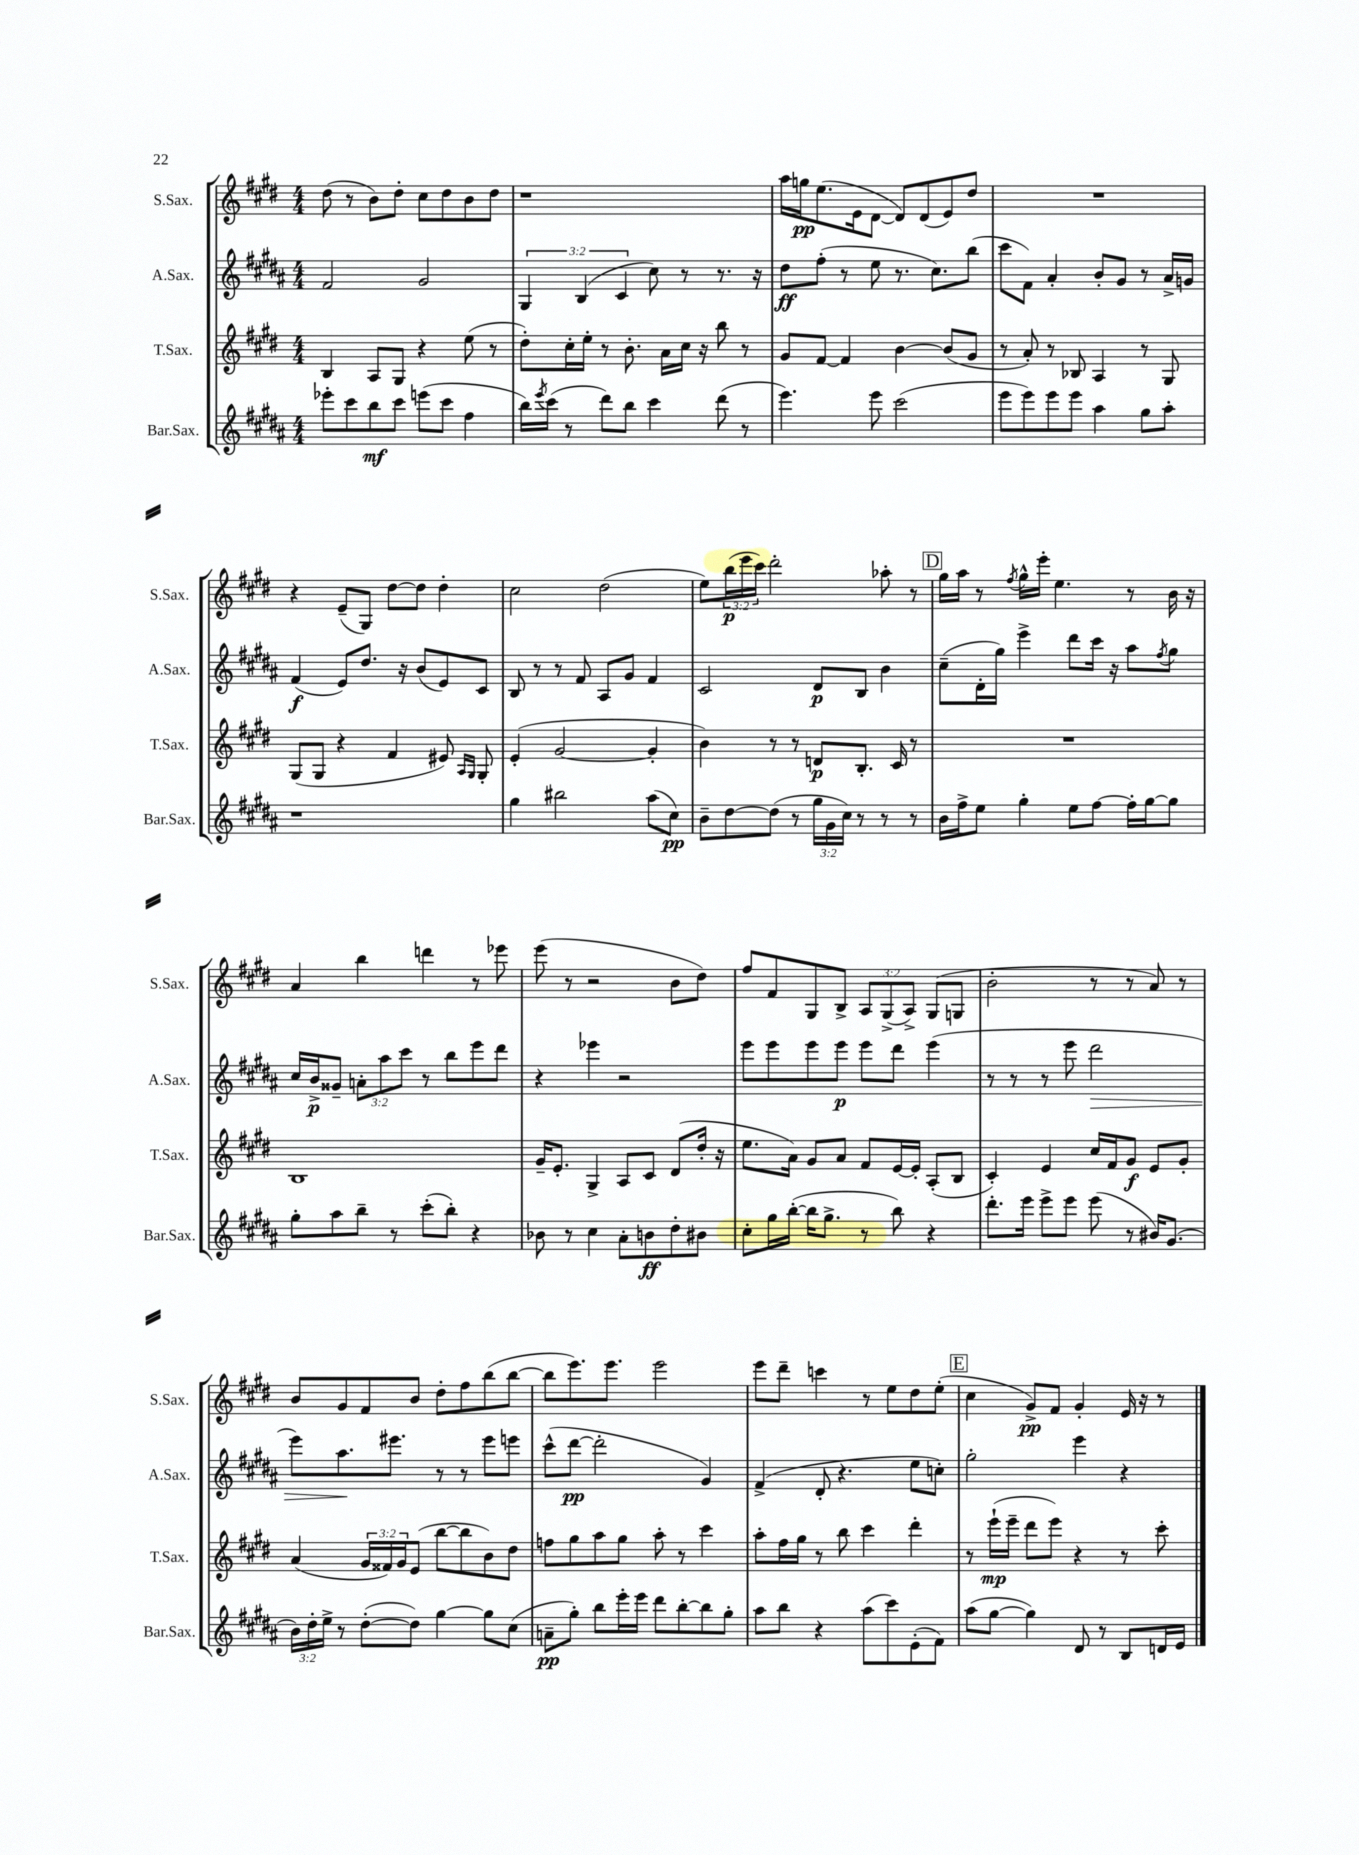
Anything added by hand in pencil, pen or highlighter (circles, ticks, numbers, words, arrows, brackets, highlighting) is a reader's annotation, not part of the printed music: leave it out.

**kern	**kern	**kern	**kern
*staff4	*staff3	*staff2	*staff1
*clefG2	*clefG2	*clefG2	*clefG2
*k[f#c#g#d#a#]	*k[f#c#g#d#]	*k[f#c#g#d#a#]	*k[f#c#g#d#]
*M4/4	*M4/4	*M4/4	*M4/4
8eee-'	4B	2f#	(8dd#
8ccc#	.	.	8r
8bb	8A	.	8b)
8ccc#	8G#	.	8dd#'
(8eee	4r	2g#	8cc#
8ccc#	.	.	8dd#
4ff#	(8ee	.	8b
.	8r	.	8dd#
=	=	=	=
16bb)	8dd#')	6G#	1r
8qeee	.	.	.
(16ccc#	.	.	.
8r	16cc#'	.	.
.	.	(6B	.
.	16ee'	.	.
8ddd#)	8r	.	.
.	.	6c#	.
8bb	8.b'	.	.
4ccc#	.	8cc#)	.
.	16a	.	.
.	16cc#	8r	.
.	16r	.	.
(8ddd#	8bb	8.r	.
8r	8r	.	.
.	.	16r	.
=	=	=	=
4.eee)	8g#	8dd#	16aa
.	.	.	16gg
.	[8f#	(8ff#'	(8.ee
.	4f#]	8r	.
.	.	.	16e
8eee	.	8ee	[8d#
(2ccc#	[4b	8.r	8d#])
.	.	.	(8d#
.	.	8.cc#)	.
.	(8b]	.	8e)
.	8g#	(8bb	8dd#
=	=	=	=
8eee	8r	8ccc#	1r
8eee)	8a')	8f#)	.
8eee	8r	4a#'	.
8eee	8B-	.	.
4aa#	4A	8b'	.
.	.	8g#	.
8gg#	8r	8r	.
8aa#'	8G#	16a#^	.
.	.	16g	.
=	=	=	=
1r	(8G#	(4f#	4r
.	8G#	.	.
.	4r	8e)	(8e~
.	.	8.dd#	8G#)
.	4f#	.	[8dd#
.	.	16r	.
.	.	(8b	8dd#]
.	8e#)	8e)	4dd#'
.	16qqA	.	.
.	16qqG#	.	.
.	8G#'	8c#	.
=	=	=	=
4gg#	(4e'	8B	2cc#
.	.	8r	.
2bb#	[2g#	8r	.
.	.	8f#	.
.	.	8A#	(2dd#
.	.	8g#	.
(8aa#	4g#']	4f#	.
8cc#)	.	.	.
=	=	=	=
8b~	4b)	2c#	8ee)
[8dd#	.	.	(24bb
.	.	.	24eee
.	.	.	24ccc#)
(8dd#]	8r	.	2ddd#'
8r	8r	.	.
24gg#	8d	8d#	.
24g#	.	.	.
24cc#)	.	.	.
8r	8.B'	8B	.
8r	.	4b	8aa-'
.	16c#	.	.
8r	8r	.	8r
=	=	=	=
16b	1r	(8cc#~	16gg#
16ff#^	.	.	16aa
8ee	.	16d#'	8r
.	.	16gg#)	.
.	.	.	8qff#
4gg#'	.	4eee^	16gg#^^
.	.	.	16eee'
.	.	.	4.ee
8ee	.	8ddd#	.
[8ff#	.	16ccc#	.
.	.	16r	.
16ff#']	.	8aa#	8r
[16gg#	.	.	.
.	.	8qff#	.
8gg#]	.	8gg#	16b
.	.	.	16r
=	=	=	=
8gg#'	1B	16cc#	4a
.	.	16b^	.
8aa#	.	8g##~	.
8bb~	.	12a'	4bb
.	.	12aa#	.
8r	.	.	.
.	.	12ccc#	.
(8ccc#'	.	8r	4ddd
8bb')	.	8bb	.
4r	.	8eee	8r
.	.	8ddd#	8eee-
=	=	=	=
8b-	16g#~	4r	(8eee
.	8.e'	.	.
8r	.	.	8r
4cc#	4G#^	4eee-	2r
8a#'	8A	2r	.
8b	8c#	.	.
8dd#'	(8d#	.	8b
8b#	16dd#'	.	8dd#)
.	16r	.	.
=	=	=	=
8cc#'	8.ee	8eee	8ff#
16gg#	.	8eee	8f#
([16bb'	16a)	.	.
16bb]	8g#	8eee	8G#
8.gg#^	.	.	.
.	8a	8eee	8B^
8r	8f#	8eee	12A
.	.	.	(12G#^
8bb)	[16e	8ddd#	.
.	.	.	12A^)
.	16e']	.	.
4r	(8A'	(4eee	(8G#
.	8B	.	8G
=	=	=	=
8.ddd#'	4c#')	8r	2b'
.	.	8r	.
16eee	.	.	.
8eee^	4e	8r	.
8eee	.	8eee	.
(8eee	16cc#	2ddd#	8r
.	16f#	.	.
8r	8g#	.	8r
16b#)	8e	.	8a)
(8.g#	.	.	.
.	8g#'	.	8r
=	=	=	=
24b)	(4a	8eee)	8b
24dd#'	.	.	.
24ee^	.	.	.
8r	.	8.aa#	8g#
([8dd#'	24g#	.	8f#
.	24f##)	.	.
.	.	8.eee#	.
.	24g#	.	.
8dd#])	(8e	.	8b
[4gg#	[8bb	8r	8dd#'
.	8bb]	8r	8ff#
8gg#]	8b)	8eee#	(8bb
(8cc#	8dd#	8eee	[8bb
=	=	=	=
8a~	8ff	(8ccc#^^	8bb]
8gg#')	8gg#	[8ddd#	8.eee)
8bb	8aa	2ddd#']	.
.	.	.	8.eee
16eee'	8gg#	.	.
16eee	.	.	.
8ddd#	8aa'	.	2eee
[8bb'	8r	.	.
8bb]	4ccc#	4g#)	.
8gg#'	.	.	.
=	=	=	=
8aa#	8aa'	(4f#^	8eee
8bb	16ff#	.	8ddd#~
.	16gg#	.	.
4r	8r	8d#'	4ccc
.	8bb	4.r	.
(8aa#	4ccc#	.	8r
8ccc#)	.	.	8ee
(8e'	4ddd#'	8ee	8dd#
8f#)	.	8cc')	(8ee'
=	=	=	=
(8aa#	8r	2gg#'	4cc#
[8gg#	(16eee`	.	.
.	16eee~	.	.
4gg#])	8ddd#	.	8g#^)
.	8eee)	.	8f#
8d#	4r	4eee	4g#'
8r	.	.	.
8B	8r	4r	16e
.	.	.	16r
16d	8ccc#'	.	8r
16e	.	.	.
==	==	==	==
*-	*-	*-	*-
